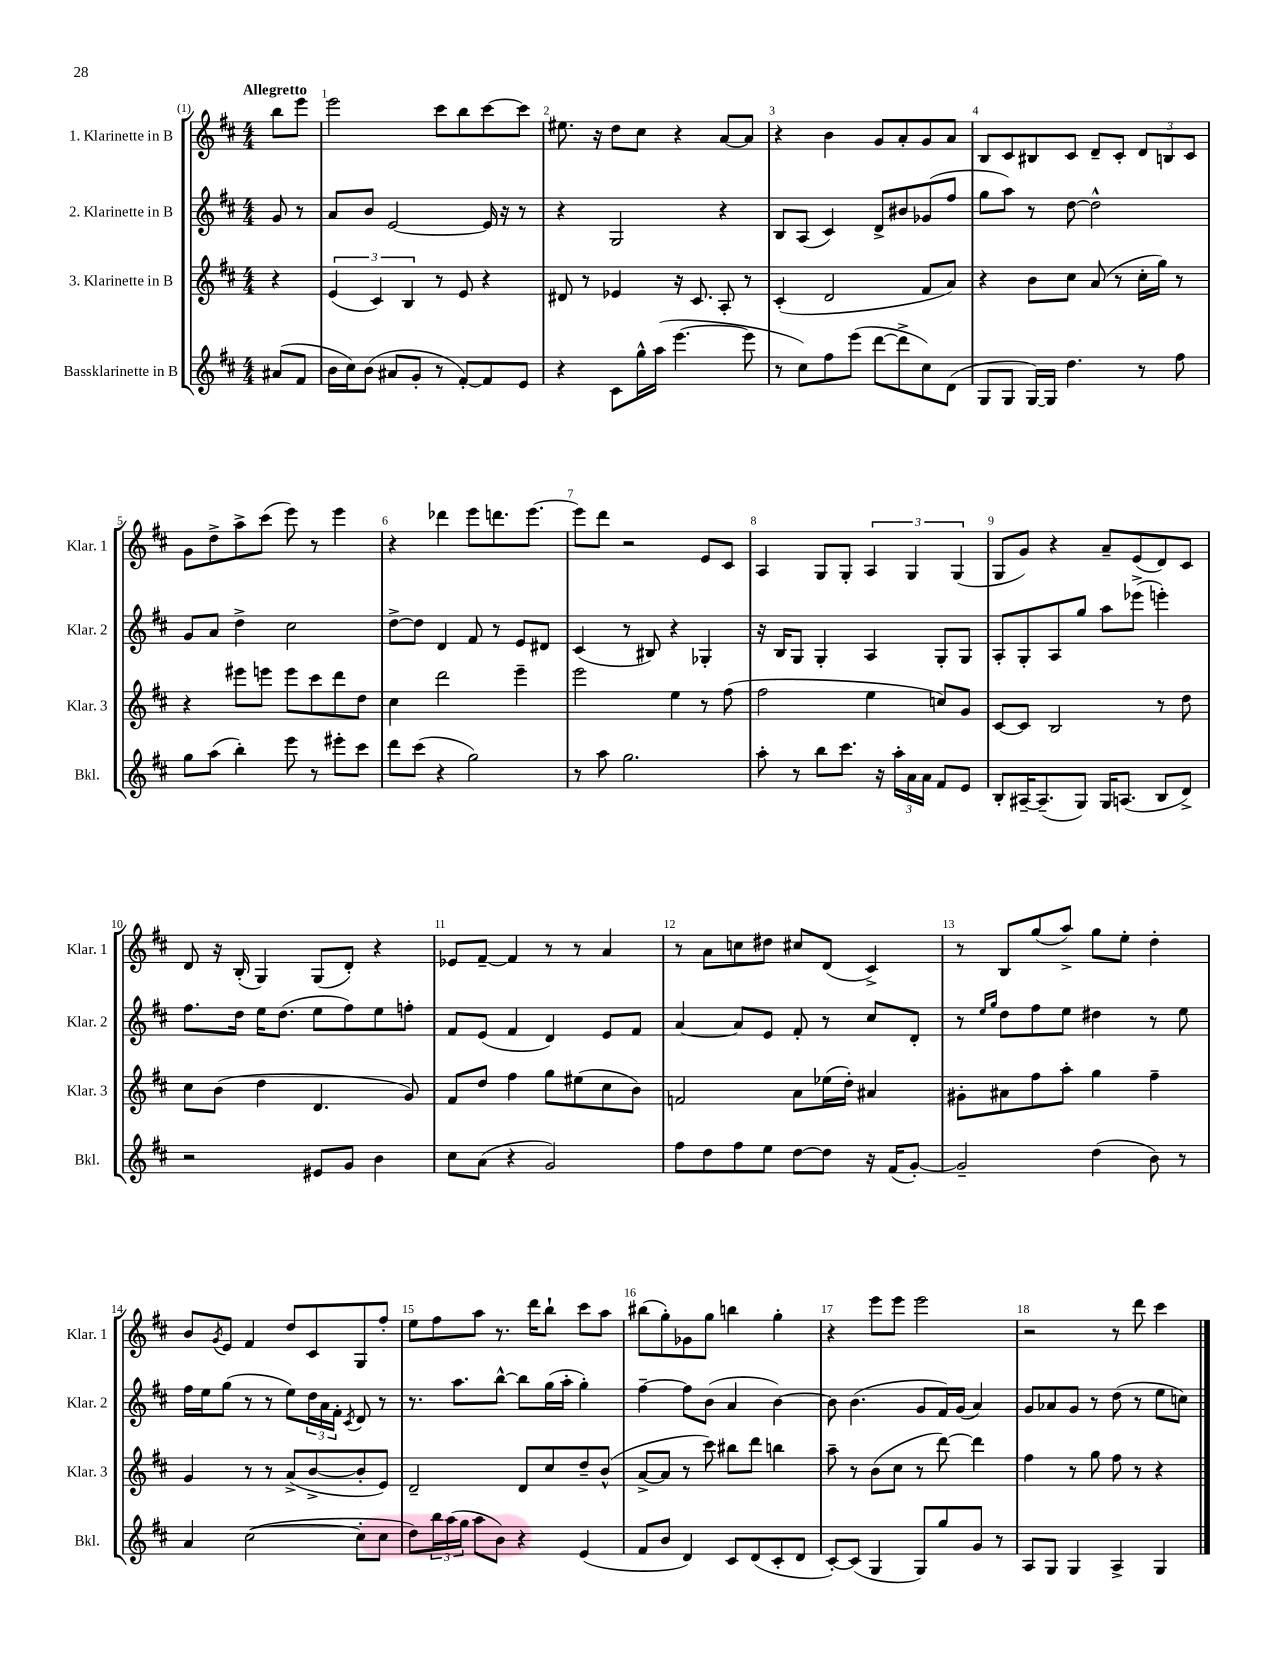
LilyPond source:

<<
\new StaffGroup <<
\new Staff = "s0" \with { instrumentName = "1. Klarinette in B" shortInstrumentName = "Klar. 1" } {
    \clef treble \key d \major \numericTimeSignature \time 4/4 \partial 4 \tempo "Allegretto"
    b''8 e'''8 |
    e'''2 cis'''8 b''8 cis'''8~ cis'''8 |
    eis''8. r16 d''8 cis''8 r4 a'8~ a'8 |
    r4 b'4 g'8 a'8-. g'8 a'8 |
    b8 cis'8 bis8 cis'8 d'8-- cis'8-. \tuplet 3/2 { d'8 b8 cis'8 } |
    g'8 d''8-> a''8-> cis'''8( e'''8) r8 e'''4 |
    r4 des'''4 e'''8 d'''8. e'''8.~ |
    e'''8 d'''8 r2 e'8 cis'8 |
    a4 g8 g8-. \tuplet 3/2 { a4 g4 g4( } |
    g8 g'8) r4 a'8-- e'8( d'8) cis'8 |
    d'8 r16 b16-.( g4) g8( d'8-.) r4 |
    ees'8 fis'8~-- fis'4 r8 r8 a'4 |
    r8 a'8 c''8 dis''8 cis''8 d'8( cis'4->) |
    r8 b8 g''8( a''8->) g''8 e''8-. d''4-. |
    b'8 \acciaccatura { g'8 } e'8 fis'4 d''8 cis'8 g8 fis''8-. |
    e''8 fis''8 a''8 r8. d'''16 b''8-! cis'''8 a''8 |
    bis''8( g''8-.) ges'8 g''8 b''4 g''4-. |
    r4 e'''8 e'''8 e'''2 |
    r2 r8 d'''8 cis'''4 \bar "|." |
}
\new Staff = "s1" \with { instrumentName = "2. Klarinette in B" shortInstrumentName = "Klar. 2" } {
    \clef treble \key d \major \numericTimeSignature \time 4/4 \partial 4
    g'8 r8 |
    a'8 b'8 e'2~ e'16 r16 r8 |
    r4 g2 r4 |
    b8 a8( cis'4) d'8-> bis'8 ges'8( fis''8 |
    g''8 a''8) r8 d''8~ d''2-^ |
    g'8 a'8 d''4-> cis''2 |
    d''8~-> d''8 d'4 fis'8 r8 e'8 dis'8 |
    cis'4( r8 bis8) r4 ges4-. |
    r16 b16 g8 g4-. a4 g8-. g8 |
    a8-. g8-. a8 g''8 a''8 ees'''8->( e'''4-.) |
    fis''8. d''16 e''16 d''8.( e''8 fis''8) e''8 f''8-. |
    fis'8 e'8( fis'4 d'4) e'8 fis'8 |
    a'4~ a'8 e'8 fis'8-. r8 cis''8 d'8-. |
    r8 \grace { e''16 g''16 } d''8 fis''8 e''8 dis''4 r8 e''8 |
    fis''16 e''16 g''8( r8 r8 e''8) \tuplet 3/2 { d''16 a'16 fis'16-. } \acciaccatura { cis'8 } d'8 r8 |
    r8. a''8. b''8~-^ b''8 g''16( a''16-. g''4-.) |
    fis''4~-- fis''8 b'8( a'4 b'4~) |
    b'8 b'4.( g'8 fis'16) g'16( a'4) |
    g'8 aes'8 g'8 r8 d''8( r8 e''8 c''8) \bar "|." |
}
\new Staff = "s2" \with { instrumentName = "3. Klarinette in B" shortInstrumentName = "Klar. 3" } {
    \clef treble \key d \major \numericTimeSignature \time 4/4 \partial 4
    r4 |
    \tuplet 3/2 { e'4( cis'4) b4 } r8 e'8 r4 |
    dis'8 r8 ees'4 r16 cis'8. a8-. r8 |
    cis'4-.( d'2 fis'8 a'8) |
    r4 b'8 cis''8 a'8( r8 cis''16-. g''16) r8 |
    r4 eis'''8 e'''8 e'''8 cis'''8 d'''8 d''8 |
    cis''4 d'''2 e'''4-- |
    e'''2 e''4 r8 fis''8( |
    fis''2 e''4 c''8) g'8 |
    cis'8~ cis'8 b2 r8 d''8 |
    cis''8 b'8( d''4 d'4. g'8) |
    fis'8 d''8 fis''4 g''8 eis''8( cis''8 b'8) |
    f'2 a'8 ees''16( d''16-.) ais'4 |
    gis'8-. ais'8 fis''8 a''8-. g''4 fis''4-- |
    g'4 r8 r8 a'8->( b'8~-> b'8-. e'8) |
    d'2-- d'8 cis''8 d''8-- b'8-^( |
    a'8~-> a'8 r8 cis'''8) bis''8 d'''8 b''4 |
    a''8-- r8 b'8( cis''8 r8 d'''8~) d'''4 |
    fis''4 r8 g''8 fis''8 r8 r4 \bar "|." |
}
\new Staff = "s3" \with { instrumentName = "Bassklarinette in B" shortInstrumentName = "Bkl." } {
    \clef treble \key d \major \numericTimeSignature \time 4/4 \partial 4
    ais'8( fis'8 |
    b'16 cis''16) b'8( ais'8 g'8-. r8 fis'8~-.) fis'8 e'8 |
    r4 cis'8 g''16-^ a''16( e'''4.~ e'''8 |
    r8 cis''8) fis''8 e'''8( d'''8~ d'''8-> cis''8) d'8( |
    g8 g8 g16~) g16 d''4. r8 fis''8 |
    g''8 a''8( b''4-.) e'''8 r8 eis'''8-. cis'''8 |
    d'''8 cis'''8( r4 g''2) |
    r8 a''8 g''2. |
    a''8-. r8 b''8 cis'''8. r16 \tuplet 3/2 { a''16-. a'16 a'16 } fis'8 e'8 |
    b8-. ais16~-- ais8.--( g8) g16 a8.( b8 d'8->) |
    r2 eis'8 g'8 b'4 |
    cis''8 a'8( r4 g'2) |
    fis''8 d''8 fis''8 e''8 d''8~ d''8 r16 fis'16( g'8~-.) |
    g'2-- d''4( b'8) r8 |
    a'4 cis''2~( cis''8-. cis''8 |
    d''8) \tuplet 3/2 { b''16 a''16( g''16 } a''8 b'8) r4 e'4( |
    fis'8 b'8 d'4) cis'8 d'8( cis'8-. d'8 |
    cis'8~-.) cis'8( g4 g8) g''8 g'8 r8 |
    a8 g8 g4 a4-> g4 \bar "|." |
}
>>
>>
\layout { \context { \Score \override BarNumber.break-visibility = ##(#f #t #t) barNumberVisibility = #all-bar-numbers-visible } }
